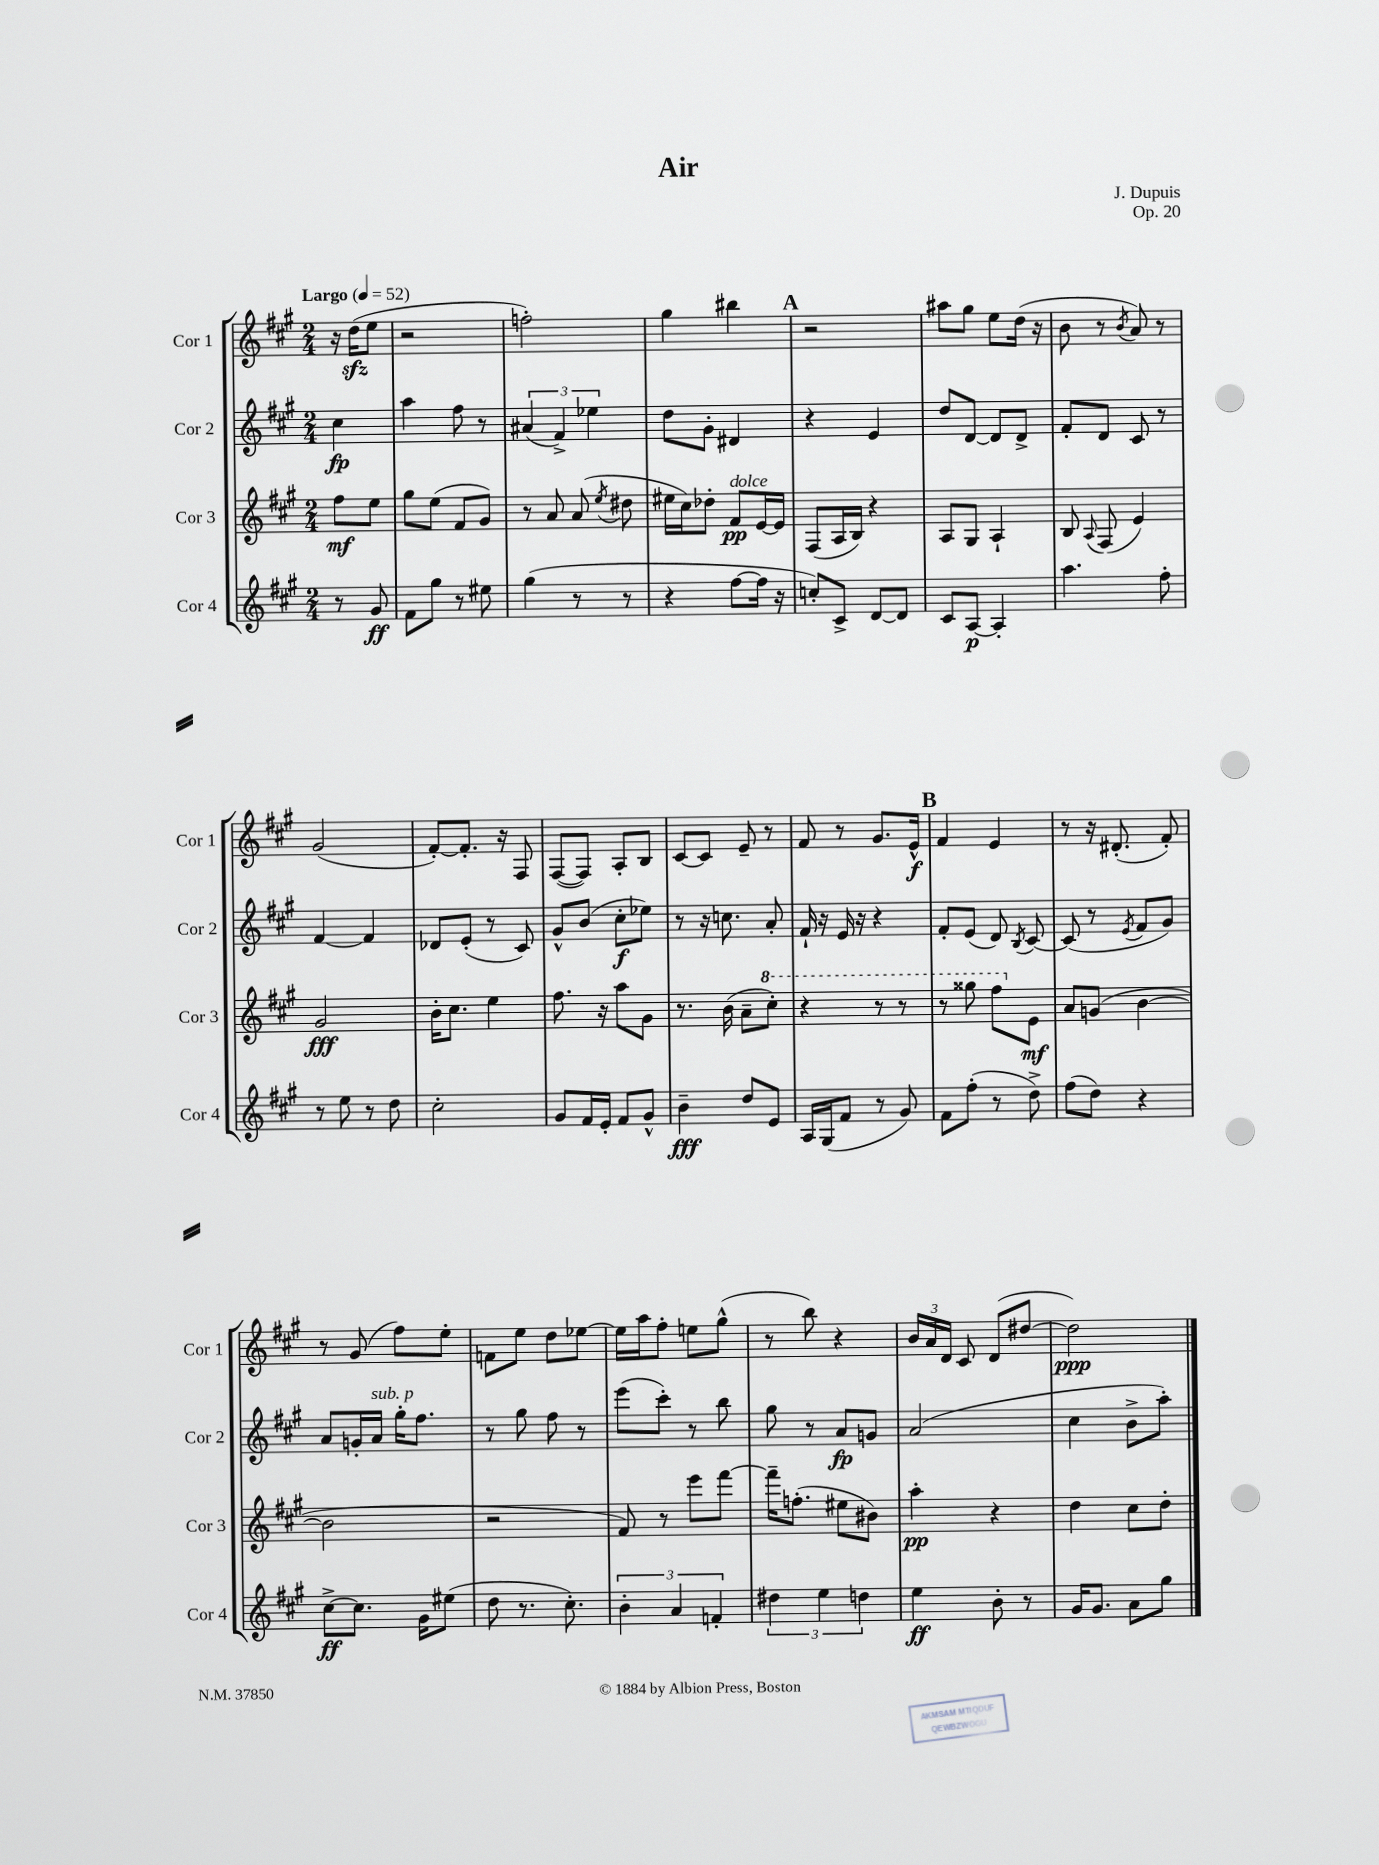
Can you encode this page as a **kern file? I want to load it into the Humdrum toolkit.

**kern	**kern	**kern	**kern
*staff4	*staff3	*staff2	*staff1
*clefG2	*clefG2	*clefG2	*clefG2
*k[f#c#g#]	*k[f#c#g#]	*k[f#c#g#]	*k[f#c#g#]
*M2/4	*M2/4	*M2/4	*M2/4
*MM52	*MM52	*MM52	*MM52
8r	8ff#\L	4cc#\	16r
.	.	.	(16dd\LK
8g#/	8ee\J	.	8ee\J
=	=	=	=
8f#\L	8gg#\L	4aa\	2r
8gg#\J	(8ee\J	.	.
8r	8f#/L	8ff#\	.
8ee#\	8g#/J)	8r	.
=	=	=	=
(4gg#\	8r	(6a#/	2ff'\)
.	8a/	.	.
.	.	6f#^/)	.
8r	(8a/	.	.
.	.	6ee-\	.
.	8qee/	.	.
8r	8dd#\	.	.
=	=	=	=
4r	16ee#\LL	8dd\L	4gg#\
.	16cc#\J)	.	.
.	8dd-'\J	8g#'\J	.
[8ff#\L	8f#/L	4d#/	4bb#\
16ff#\]Jk	[16e/L	.	.
16r	16e/]JJ	.	.
=	=	=	=
8cc'/L)	(8F#/L	4r	2r
8c#^/J	16A/L	.	.
.	16B/JJ)	.	.
[8d/L	4r	4e/	.
8d/]J	.	.	.
=	=	=	=
8c#/L	8A/L	8dd/L	8aa#\L
[8A/J	8G#/J	[8d/J	8gg#\J
4A'/]	4A`/	8d/]L	8ee\L
.	.	8d^/J	(16dd\Jk
.	.	.	16r
=	=	=	=
4.aa\	8B/	8f#'/L	8b\
.	8qqA/	.	.
.	(8F#/	8d/J	8r
.	.	.	8qb/
.	4e/)	8c#/	8a/)
8ff#'\	.	8r	8r
=	=	=	=
8r	2g#/	[4f#/	(2g#/
8ee\	.	.	.
8r	.	4f#/]	.
8dd\	.	.	.
=	=	=	=
2cc#'\	16b'\LK	8d-/L	[8f#'/L)
.	8.cc#\J	.	.
.	.	(8e'/J	8.f#'/]J
.	4ee\	8r	.
.	.	.	16r
.	.	8c#/)	8F#/
=	=	=	=
8g#/L	8.ff#\	8g#^^/L	([8F#/L
16f#/L	.	(8b/J	8F#/]J)
16e'/JJ	16r	.	.
8f#/L	8aa\L	8cc#'\L	8A'/L
8g#^^/J	8g#\J	8ee-\J)	8B/J
=	=	=	=
4b~\	8.r	8r	[8c#/L
.	.	16r	8c#/]J
.	(16b\	8.cc\	.
8dd/L	8a~\L	.	8e~/
8e/J	8ccc#'\J)	8a'/	8r
=	=	=	=
16A/LL	4r	16f#`/	8f#/
(16G#/J	.	16r	.
8f#/J	.	16e/	8r
.	.	16r	.
8r	8r	4r	8.g#/L
8g#/)	8r	.	.
.	.	.	16e^^/Jk
=	=	=	=
8f#\L	8r	8f#'/L	4f#/
(8ff#'\J	8ggg##\	(8e/J	.
8r	8fff#\L	8d/)	4e/
.	.	8qB/	.
8dd^\)	8e\J	[8c#/	.
=	=	=	=
(8ff#\L	8a/L	(8c#/]	8r
8dd\J)	(8g/J	8r	16r
.	.	.	(8.d#'/
.	.	8qe/	.
4r	[4b\	8f#/L	.
.	.	8g#/J)	8f#'/)
=	=	=	=
[8cc#^\L	2b\]	8a/L	8r
8.cc#\]J	.	16g'/L	(8g#/
.	.	16a/JJ	.
.	.	16gg#'\LK	8ff#\L)
16g#\LK	.	8.ff#\J	.
(8ee#\J	.	.	8ee'\J
=	=	=	=
8dd\	2r	8r	8f\L
8.r	.	8gg#\	8ee\J
.	.	8ff#\	8dd\L
8.cc#'\)	.	.	.
.	.	8r	[8ee-\J
=	=	=	=
6b'\	8f#/)	(8eee\L	16ee-\]LL
.	.	.	16aa\J
.	8r	8ccc#'\J)	8ff#'\J
6a/	.	.	.
.	8eee\L	8r	8ee\L
6f'/	.	.	.
.	[8fff#\J	8bb\	(8gg#^^\J
=	=	=	=
6dd#\	16fff#~\]LK	8gg#\	8r
.	(8.ff'\J	.	.
.	.	8r	8bb\)
6ee\	.	.	.
.	8ee#\L	8a/L	4r
6dd\	.	.	.
.	8b#\J)	8g/J	.
=	=	=	=
4ee\	4aa'\	(2a/	24b/LL
.	.	.	24a/
.	.	.	24d/JJ
.	.	.	8c#/
8b'\	4r	.	(8d/L
8r	.	.	[8dd#/J
=	=	=	=
16g#/LK	4dd\	4cc#\	2dd#\])
8.g#/J	.	.	.
8a\L	8cc#\L	8b^\L	.
8gg#\J	8dd'\J	8aa'\J)	.
==	==	==	==
*-	*-	*-	*-
